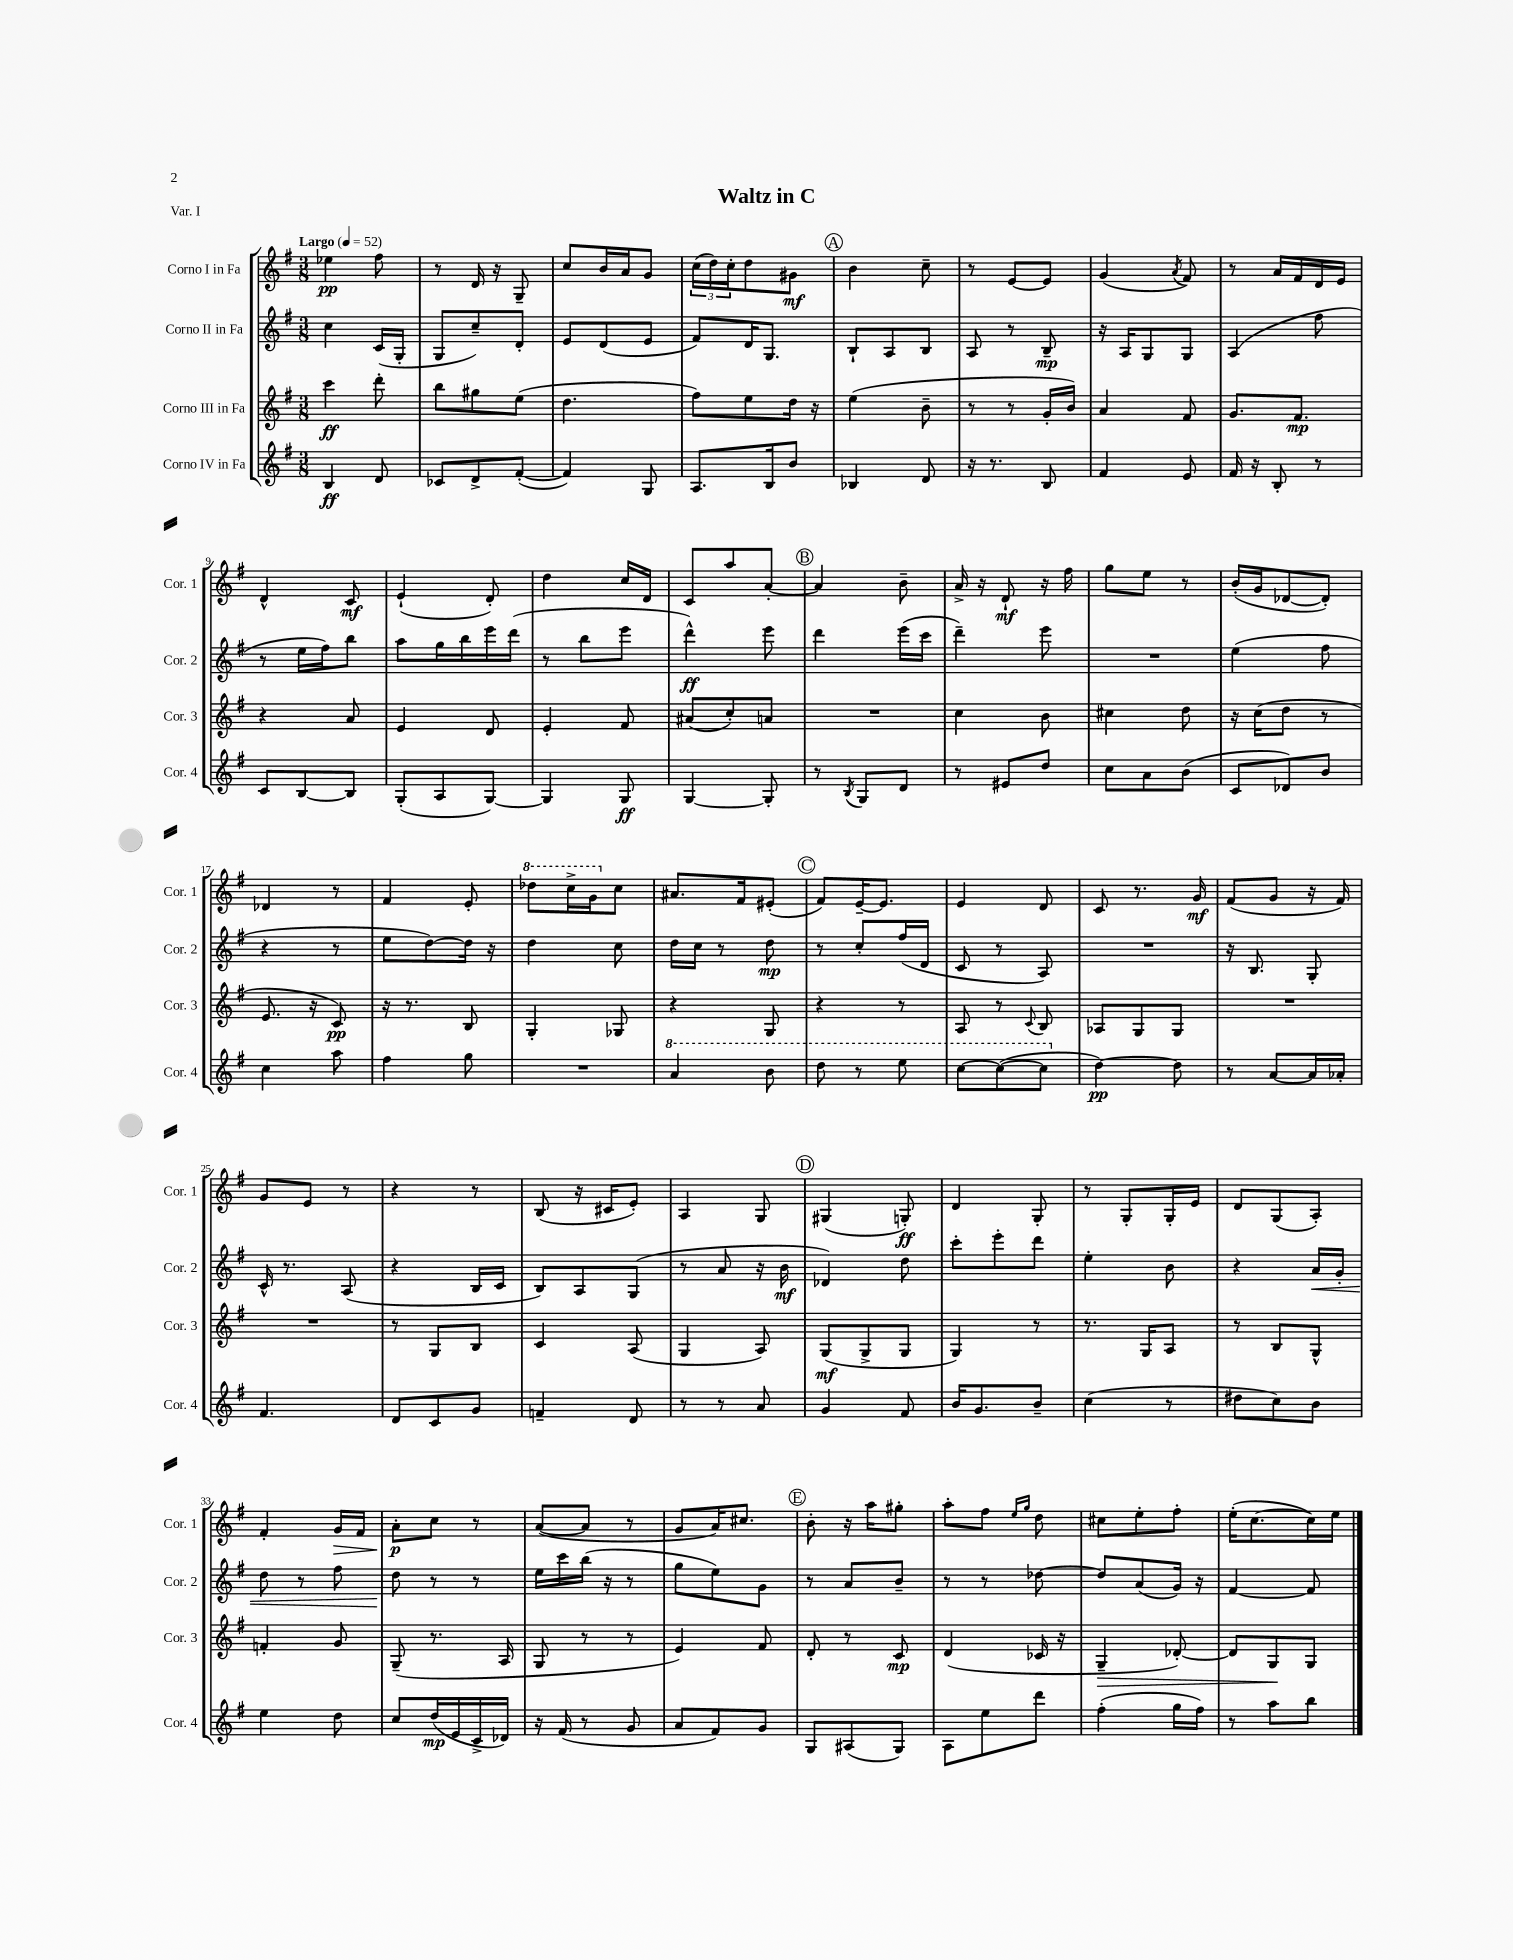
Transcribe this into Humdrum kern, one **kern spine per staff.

**kern	**kern	**kern	**kern
*staff4	*staff3	*staff2	*staff1
*clefG2	*clefG2	*clefG2	*clefG2
*k[f#]	*k[f#]	*k[f#]	*k[f#]
*M3/8	*M3/8	*M3/8	*M3/8
*MM52	*MM52	*MM52	*MM52
4B	4ccc	4cc	4ee-
8d	8ddd'	(16c	8ff#
.	.	16G'	.
=	=	=	=
8c-	8bb	8G	8r
8d^	8gg#	8cc~)	16d
.	.	.	16r
([8f#'	(8ee	8d'	8G~
=	=	=	=
4f#])	4.dd	8e	8cc
.	.	(8d	16b
.	.	.	16a
8G	.	8e	8g
=	=	=	=
8.A	8ff#)	8f#)	(24cc
.	.	.	24dd)
.	.	.	24cc'
.	8ee	16d	8dd
16B	.	8.G	.
8b	16dd	.	8g#
.	16r	.	.
=	=	=	=
4B-	(4ee	8B`	4b
.	.	8A	.
8d	8b~	8B	8cc~
=	=	=	=
16r	8r	8A	8r
8.r	.	.	.
.	8r	8r	[8e
8B	16g'	8B~	8e]
.	16b)	.	.
=	=	=	=
4f#	4a	16r	(4g
.	.	16A	.
.	.	8G	.
.	.	.	8qa
8e	8f#	8G	8f#)
=	=	=	=
16f#	8.g	(4A	8r
16r	.	.	.
8B'	.	.	16a
.	8.f#	.	16f#
8r	.	8ff#	16d
.	.	.	16e
=	=	=	=
8c	4r	8r	4d^^
[8B	.	16ee	.
.	.	16ff#)	.
8B]	8a	8bb	8c
=	=	=	=
(8G'	4e	8aa	(4e`
8A	.	16gg	.
.	.	16bb	.
[8G)	8d	16eee	8d')
.	.	(16ddd	.
=	=	=	=
4G]	4e'	8r	4dd
.	.	8bb	.
8G	8f#	8eee	16cc
.	.	.	16d
=	=	=	=
[4G	(8a#	4ddd^^)	8c
.	8cc')	.	8aa
8G']	8a	8eee	[8a'
=	=	=	=
8r	4.r	4ddd	4a]
8qB	.	.	.
8G	.	.	.
8d	.	(16eee	8b~
.	.	16ccc	.
=	=	=	=
8r	4cc	4ddd~)	16a^
.	.	.	16r
8e#	.	.	8d`
8dd	8b	8eee	16r
.	.	.	16ff#
=	=	=	=
8cc	4cc#	4.r	8gg
8a	.	.	8ee
(8b	8dd	.	8r
=	=	=	=
8c	16r	(4ee	(16b'
.	(16cc	.	16g
8d-)	8dd	.	[8d-
8b	8r	8ff#	8d-'])
=	=	=	=
4cc	8.e	4r	4d-
.	16r	.	.
8aa	8c)	8r	8r
=	=	=	=
4ff#	16r	8ee	4f#
.	8.r	.	.
.	.	[8dd)	.
8gg	8B	16dd]	8e'
.	.	16r	.
=	=	=	=
4.r	4G'	4dd	8ddd-
.	.	.	16ccc^
.	.	.	16gg
.	8G-	8cc	8cc
=	=	=	=
4aa	4r	16dd	8.a#
.	.	16cc	.
.	.	8r	.
.	.	.	16f#
8bb	8G	8dd	(8e#'
=	=	=	=
8ddd	4r	8r	8f#)
8r	.	8cc'	[16e~
.	.	.	8.e]
8eee	8r	(16ff#	.
.	.	16d	.
=	=	=	=
[8ccc	8A	8c	4e
(8ccc_	8r	8r	.
.	8qqc	.	.
8ccc]	8B	8A)	8d
=	=	=	=
[4dd)	8A-	4.r	8c
.	8G	.	8.r
8dd]	8G	.	.
.	.	.	16g
=	=	=	=
8r	4.r	16r	(8f#
.	.	8.B	.
[8a	.	.	8g
16a]	.	8G'	16r
16a-'	.	.	16f#)
=	=	=	=
4.f#	4.r	16c^^	8g
.	.	8.r	.
.	.	.	8e
.	.	(8A	8r
=	=	=	=
8d	8r	4r	4r
8c	8G	.	.
8g	8B	16B	8r
.	.	16c	.
=	=	=	=
4f~	4c	8B)	(8B
.	.	8A	16r
.	.	.	16c#
8d	(8A	(8G	8e')
=	=	=	=
8r	4G	8r	4A
8r	.	8a	.
8a	8A)	16r	8G
.	.	16b	.
=	=	=	=
4g	(8G	4d-)	(4G#
.	8G^	.	.
8f#	8G	8dd	8G')
=	=	=	=
16b	4G)	8ccc'	4d
8.g	.	.	.
.	.	8eee'	.
8b~	8r	8ddd	8G'
=	=	=	=
(4cc	8.r	4ee'	8r
.	.	.	8G'
.	16G	.	.
8r	8A	8b	16G'
.	.	.	16e
=	=	=	=
8dd#	8r	4r	8d
8cc)	8B	.	(8G
8b	8G^^	16a	8A')
.	.	16g'	.
=	=	=	=
4ee	4f'	8dd	4f#'
.	.	8r	.
8dd	8g	8ff#	16g
.	.	.	16f#
=	=	=	=
8cc	(8G~	8dd	8a'
(16dd	8.r	8r	8cc
16e	.	.	.
16c^	.	8r	8r
16d-)	16A	.	.
=	=	=	=
16r	8G	16ee	([8a
(16f#	.	16ccc	.
8r	8r	(16bb	8a]
.	.	16r	.
8g	8r	8r	8r
=	=	=	=
8a	4e)	8gg	8g
8f#)	.	8ee)	16a)
.	.	.	8.cc#
8g	8f#	8g	.
=	=	=	=
8G	8d'	8r	8b'
(8A#	8r	8a	16r
.	.	.	16aa
8G)	8c	8b~	8gg#'
=	=	=	=
8A	(4d	8r	8aa'
8ee	.	8r	8ff#
.	.	.	16qqee
.	.	.	16qqgg
8ddd	16c-	[8dd-	8dd
.	16r	.	.
=	=	=	=
(4ff#'	4G~	8dd-]	8cc#
.	.	(8a	8ee'
16gg	[8d-')	16g)	8ff#'
16ff#)	.	16r	.
=	=	=	=
8r	8d-]	[4f#	(16ee'
.	.	.	[8.cc
8aa	8G	.	.
8bb	8G	8f#]	16cc])
.	.	.	16ee
==	==	==	==
*-	*-	*-	*-
